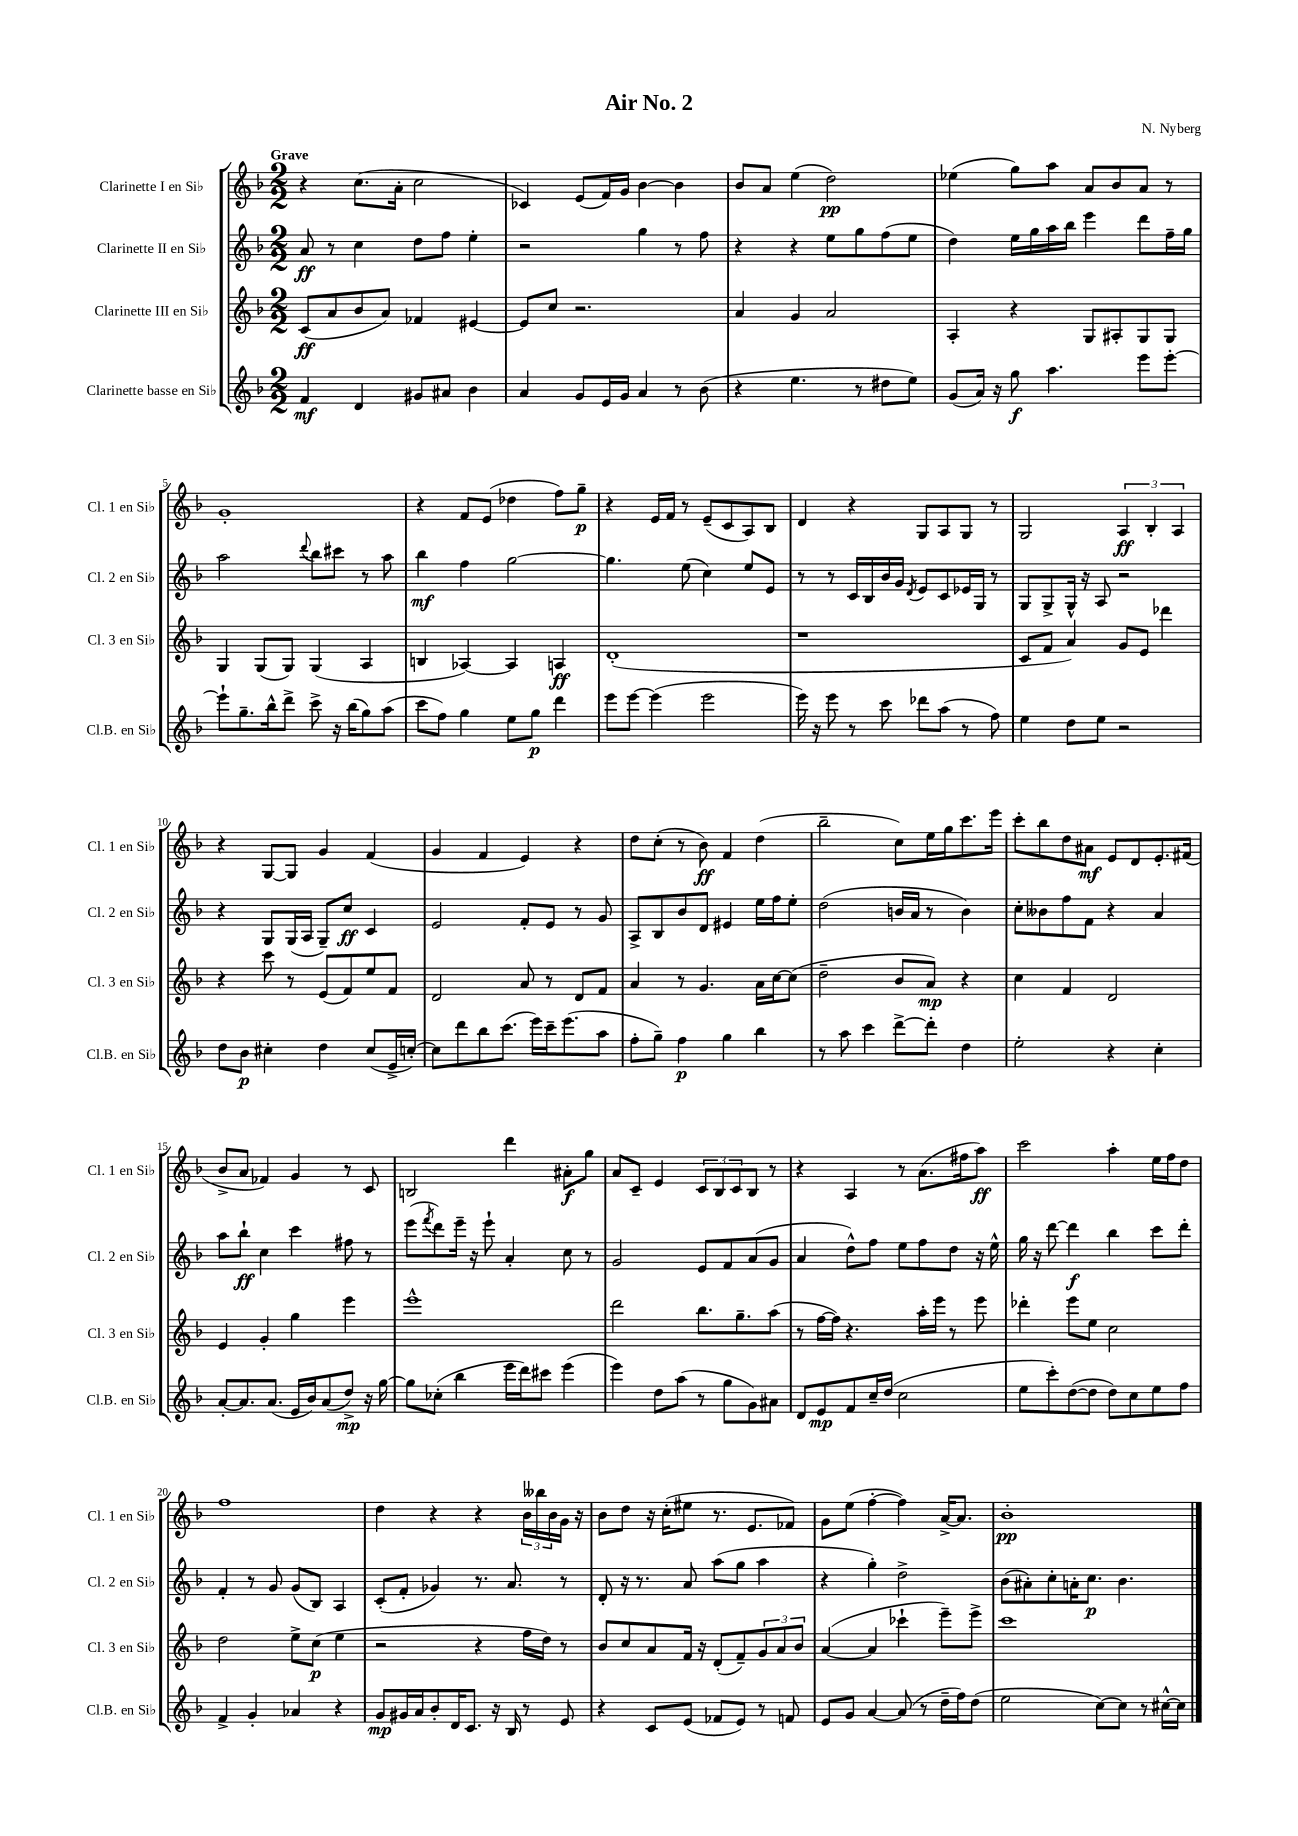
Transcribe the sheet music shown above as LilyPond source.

\header { title = "Air No. 2" composer = "N. Nyberg" }
<<
\new StaffGroup <<
\new Staff = "s0" \with { instrumentName = "Clarinette I en Sib" shortInstrumentName = "Cl. 1 en Sib" } {
    \clef treble \key f \major \numericTimeSignature \time 2/2 \tempo "Grave"
    r4 c''8.( a'16-. c''2 |
    ces'4) e'8( f'16) g'16 bes'4~ bes'4 |
    bes'8 a'8 e''4( d''2\pp) |
    ees''4( g''8) a''8 a'8 bes'8 a'8 r8 |
    g'1-. |
    r4 f'8 e'8( des''4 f''8) g''8--\p |
    r4 e'16 f'16 r8 e'8--( c'8 a8) bes8 |
    d'4 r4 g8 a8 g8 r8 |
    g2 \tuplet 3/2 { a4\ff bes4-. a4 } |
    r4 g8~ g8 g'4 f'4( |
    g'4 f'4 e'4) r4 |
    d''8 c''8-.( r8 bes'8\ff) f'4 d''4( |
    bes''2-- c''8) e''16 g''16 c'''8. e'''16 |
    c'''8-. bes''8 d''8 ais'8\mf e'8 d'8 e'8.-. fis'16( |
    bes'8-> a'8 fes'4) g'4 r8 c'8 |
    b2 d'''4 ais'8-.\f g''8 |
    a'8 c'8-- e'4 \tuplet 3/2 { c'8 bes8 c'8 } bes8 r8 |
    r4 a4 r8 a'8.( fis''16 a''8\ff) |
    c'''2 a''4-. e''16 f''16 d''8 |
    f''1 |
    d''4 r4 r4 \tuplet 3/2 { bes'16 beses''16 bes'16 } g'16 r16 |
    bes'8 d''8 r16 c''16-.( eis''8 r8. e'8. fes'8) |
    g'8 e''8( f''4~-. f''4) a'16~-> a'8. |
    bes'1-.\pp \bar "|." |
}
\new Staff = "s1" \with { instrumentName = "Clarinette II en Sib" shortInstrumentName = "Cl. 2 en Sib" } {
    \clef treble \key f \major \numericTimeSignature \time 2/2
    a'8\ff r8 c''4 d''8 f''8 e''4-. |
    r2 g''4 r8 f''8 |
    r4 r4 e''8 g''8 f''8( e''8 |
    d''4) e''16 g''16 a''16 bes''16 e'''4 d'''8 f''16-- g''16 |
    a''2 \appoggiatura { d'''8 } bes''8 cis'''8 r8 a''8 |
    bes''4\mf f''4 g''2~ |
    g''4. e''8( c''4) e''8 e'8 |
    r8 r8 c'16 bes16 bes'16 g'16 \acciaccatura { d'8 } e'8 c'8 ees'16 g16 r8 |
    g8 g8-> g16-^ r16 a8 r2 |
    r4 g8 g16( a16 g8--) c''8\ff c'4 |
    e'2 f'8-. e'8 r8 g'8 |
    a8-> bes8 bes'8 d'8 eis'4 e''16 f''16 e''8-. |
    d''2( b'16 a'16 r8 b'4) |
    c''8-. beses'8 f''8 f'8 r4 a'4 |
    a''8 bes''8-!\ff c''4 c'''4 fis''8 r8 |
    e'''8( \acciaccatura { f'''8 } d'''8) e'''16-- r16 e'''8-! a'4-. c''8 r8 |
    g'2 e'8 f'8 a'8( g'8 |
    a'4 d''8-^) f''8 e''8 f''8 d''8 r16 e''16-^ |
    g''16 r16 d'''8~ d'''4\f bes''4 c'''8 d'''8-. |
    f'4-. r8 g'8 g'8( bes8) a4 |
    c'8-.( f'8-. ges'4) r8. a'8. r8 |
    d'8-. r16 r8. a'8 a''8( g''8 a''4 |
    r4 g''4-.) d''2-> |
    bes'8( ais'8-.) c''8-. a'16-. c''8.\p bes'4. \bar "|." |
}
\new Staff = "s2" \with { instrumentName = "Clarinette III en Sib" shortInstrumentName = "Cl. 3 en Sib" } {
    \clef treble \key f \major \numericTimeSignature \time 2/2
    c'8\ff( a'8 bes'8 a'8) fes'4 eis'4~ |
    eis'8 c''8 r2. |
    a'4 g'4 a'2 |
    a4-. r4 g8 ais8-. g8 g8 |
    g4 g8( g8) g4( a4 |
    b4 aes4~) aes4 a4\ff |
    d'1-.( |
    r1 |
    c'8 f'8 a'4) g'8 e'8 des'''4 |
    r4 c'''8 r8 e'8( f'8) e''8 f'8 |
    d'2 a'8 r8 d'8 f'8 |
    a'4 r8 g'4. a'16 c''16~ c''8( |
    d''2-- bes'8 a'8\mp) r4 |
    c''4 f'4 d'2 |
    e'4 g'4-. g''4 e'''4 |
    e'''1-^ |
    d'''2 bes''8. g''8.-- a''8( |
    r8 f''16~ f''16) r4. a''16-. e'''16 r8 e'''8 |
    des'''4-. e'''8 e''8 c''2 |
    d''2 e''8-> c''8\p( e''4 |
    r2 r4 f''16 d''16) r8 |
    bes'8 c''8 a'8 f'16 r16 d'8-.( f'8--) \tuplet 3/2 { g'8 a'8 bes'8 } |
    a'4~( a'4 ces'''4-! e'''8--) e'''8-> |
    c'''1 \bar "|." |
}
\new Staff = "s3" \with { instrumentName = "Clarinette basse en Sib" shortInstrumentName = "Cl.B. en Sib" } {
    \clef treble \key f \major \numericTimeSignature \time 2/2
    f'4\mf d'4 gis'8 ais'8 bes'4 |
    a'4 g'8 e'16 g'16 a'4 r8 bes'8( |
    r4 e''4. r8 dis''8 e''8) |
    g'8( a'16) r16 g''8\f a''4. e'''8 e'''8~-. |
    e'''8-! g''8.-- bes''16-^ d'''8-> c'''8-> r16 bes''16( g''8) a''8( |
    c'''8 f''8) g''4 e''8 g''8\p d'''4 |
    e'''8 e'''8~ e'''4( e'''2 |
    e'''16) r16 e'''8 r8 c'''8 des'''8 a''8( r8 f''8) |
    e''4 d''8 e''8 r2 |
    d''8 bes'8\p cis''4-. d''4 cis''8( e'16-> c''16~-.) |
    c''8 d'''8 bes''8 c'''8.( e'''16) c'''16-- e'''8.( a''8 |
    f''8-. g''8--) f''4\p g''4 bes''4 |
    r8 a''8 c'''4 d'''8~-> d'''8-. d''4 |
    e''2-. r4 c''4-. |
    a'8~-. a'8. a'8.( e'16 bes'16) a'8( d''8->\mp) r16 g''16~ |
    g''8 ces''8-.( bes''4 e'''16 d'''16) cis'''8 e'''4( |
    e'''4) d''8 a''8( r8 g''8 g'8) ais'8 |
    d'8 e'8\mp f'8 c''16-- d''16( c''2 |
    e''8 c'''8-.) d''8~( d''8 d''8) c''8 e''8 f''8 |
    f'4-> g'4-. aes'4 r4 |
    g'8\mp gis'16 a'16 bes'8-. d'16 c'8. r16 bes16 r8 e'8 |
    r4 c'8 e'8( fes'8 e'8) r8 f'8 |
    e'8 g'8 a'4~ a'8( r8 d''16-- f''16) d''8( |
    e''2 c''8~) c''8 r8 cis''16~-^ cis''16 \bar "|." |
}
>>
>>
